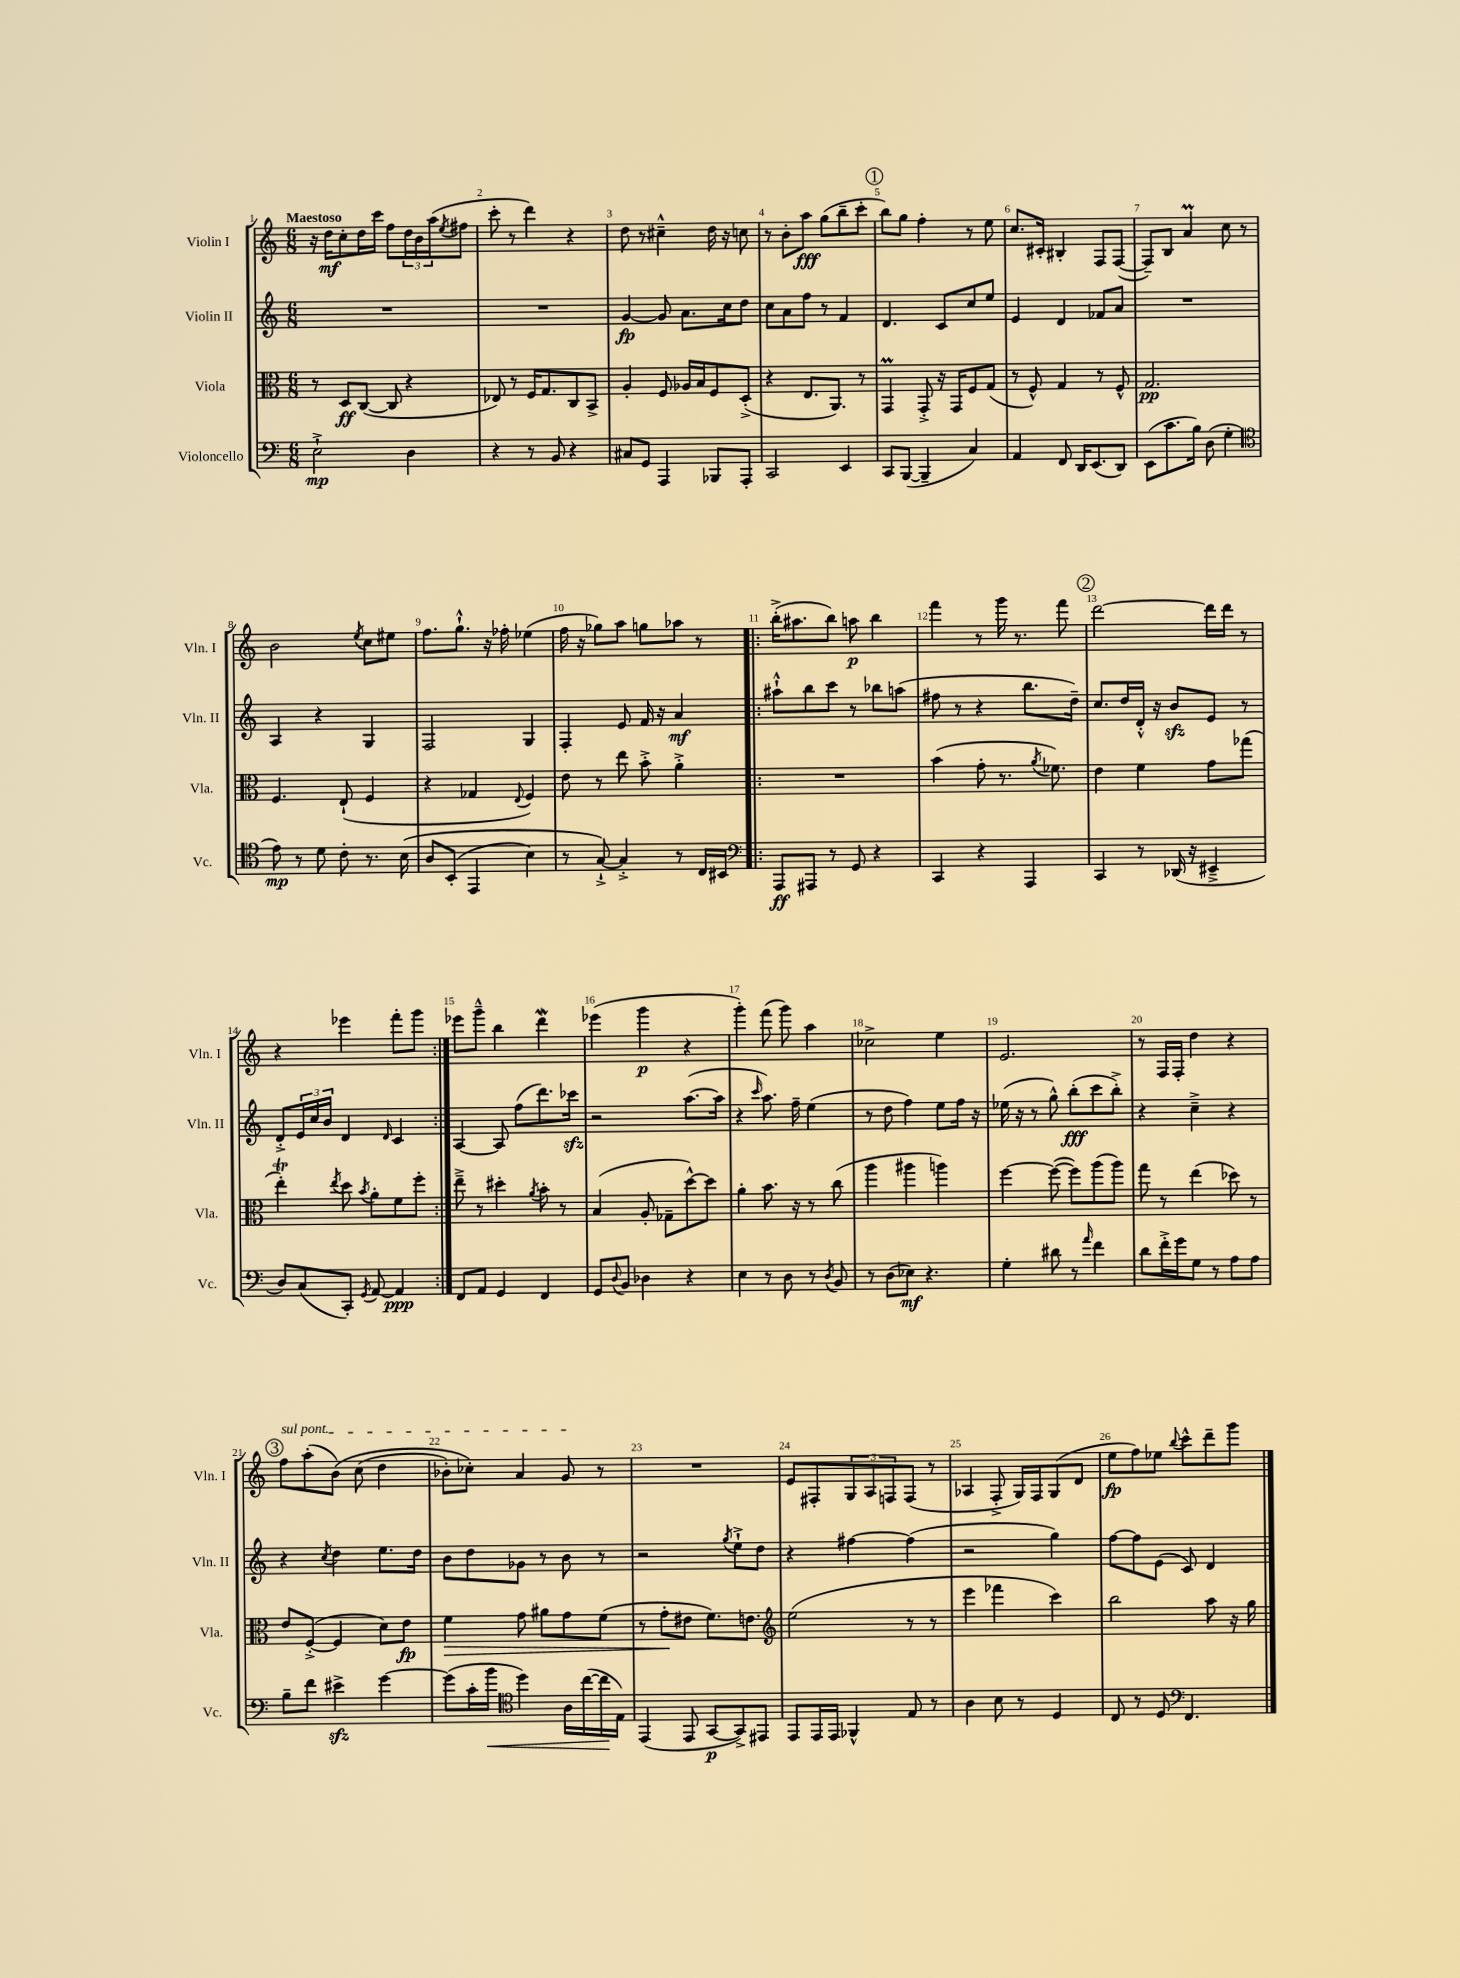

**kern	**dynam	**kern	**dynam	**kern	**dynam	**kern	**dynam
*part4	*part4	*part3	*part3	*part2	*part2	*part1	*part1
*staff4	*staff4	*staff3	*staff3	*staff2	*staff2	*staff1	*staff1
*I"Violoncello	*	*I"Viola	*	*I"Violin II	*	*I"Violin I	*
*I'Vc.	*	*I'Vla.	*	*I'Vln. II	*	*I'Vln. I	*
*clefF4	*	*clefC3	*	*clefG2	*	*clefG2	*
*k[]	*	*k[]	*	*k[]	*	*k[]	*
*M6/8	*	*M6/8	*	*M6/8	*	*M6/8	*
=1	=1	=1	=1	=1	=1	=1	=1
!	!	!	!	!	!	!LO:TX:a:B:t=Maestoso	!
2E`^\	mp	8r	.	2.r	.	16r	.
.	.	.	.	.	.	16dd\KL	mf
.	.	8D/L	ff	.	.	8cc'\	.
.	.	([8C/J	.	.	.	16dd\L	.
.	.	.	.	.	.	16ccc\JJ	.
.	.	8C/]	.	.	.	8ff\L	.
4D\	.	4r	.	.	.	24dd\L	.
.	.	.	.	.	.	24b\	.
.	.	.	.	.	.	(24aa\J	.
.	.	.	.	.	.	8qee/	.
.	.	.	.	.	.	8ff#X\J	.
=2	=2	=2	=2	=2	=2	=2	=2
4r	.	8E-X/)	.	2.r	.	8ccc'\	.
.	.	8r	.	.	.	8r	.
8r	.	16F/KL	.	.	.	4ddd\)	.
.	.	8.G/	.	.	.	.	.
8BB/	.	.	.	.	.	.	.
4r	.	8C/	.	.	.	4r	.
.	.	8BB^/J	.	.	.	.	.
=3	=3	=3	=3	=3	=3	=3	=3
8C#X/L	.	4A'/	.	[4g/	fp	8dd\	.
8GG/J	.	.	.	.	.	8r	.
4AAA/	.	8F/	.	8g/]	.	4cc#X~^^\	.
.	.	16A-X/LL	.	8.a\L	.	.	.
.	.	16B/J	.	.	.	.	.
8BBB-X/L	.	8F/	.	.	.	16dd\	.
.	.	.	.	16cc\k	.	16r	.
8AAA'/J	.	(8D'^/J	.	8dd\J	.	8ccn\	.
=4	=4	=4	=4	=4	=4	=4	=4
2CC/	.	4r	.	8cc\L	.	8r	.
.	.	.	.	8a\	.	8b'\L	.
.	.	8.E/L	.	8ff\J	.	8aa\J	fff
.	.	.	.	8r	.	(8gg\L	.
.	.	8.AA/J)	.	.	.	.	.
4EE/	.	.	.	4f/	.	8bb~\	.
.	.	8r	.	.	.	8ccc'\J	.
!!LO:REH:place=s1:t=1
=5	=5	=5	=5	=5	=5	=5	=5
8CC/L	.	4GGM/	.	4.d/	.	8bb\L)	.
([8BBB/J	.	.	.	.	.	8gg\J	.
4BBB~/]	.	8GG'^/	.	.	.	4ff'\	.
.	.	16r	.	8c/L	.	.	.
.	.	16GG/KL	.	.	.	.	.
4C/)	.	8F/	.	8cc/	.	8r	.
.	.	(8G/J	.	8ee/J	.	8ee\	.
=6	=6	=6	=6	=6	=6	=6	=6
4AA/	.	8r	.	4e/	.	8.cc/L	.
.	.	8F^^/)	.	.	.	.	.
.	.	.	.	.	.	16c#X'/Jk	.
8FF/	.	4G/	.	4d/	.	4B#X'/	.
16DD/KL	.	.	.	.	.	.	.
(8.EE/	.	.	.	.	.	.	.
.	.	8r	.	8f-X/L	.	8F/L	.
8DD/J)	.	8F^^/	.	8a/J	.	([8F/J	.
=7	=7	=7	=7	=7	=7	=7	=7
(8EE\L	.	2.G/	pp	2.r	.	8F~/L])	.
8.c\	.	.	.	.	.	8B/J	.
.	.	.	.	.	.	4aM/	.
16B\Jk)	.	.	.	.	.	.	.
(8D\	.	.	.	.	.	.	.
4G'\	.	.	.	.	.	8cc\	.
.	.	.	.	.	.	8r	.
!!LO:LB:g=z
=8	=8	=8	=8	=8	=8	=8	=8
*clefC4	*	*	*	*	*	*	*
8e\)	mp	4.F/	.	4A/	.	2b\	.
8r	.	.	.	.	.	.	.
8d\	.	.	.	4r	.	.	.
8c'\	.	(8E`/	.	.	.	.	.
.	.	.	.	.	.	8qee/	.
8.r	.	4F/	.	4G/	.	8cc\L	.
.	.	.	.	.	.	8ee#X\J	.
(16B\	.	.	.	.	.	.	.
=9	=9	=9	=9	=9	=9	=9	=9
8A/L	.	4r	.	2F/	.	8.ff\L	.
(8BB'/J	.	.	.	.	.	.	.
.	.	.	.	.	.	8.gg`^^\J	.
4EE/	.	4G-X/	.	.	.	.	.
.	.	.	.	.	.	16r	.
.	.	.	.	.	.	16ff-X'\	.
.	.	8qqE/	.	.	.	.	.
4B\)	.	4F/)	.	4G/	.	(4ee-X\	.
=10	=10	=10	=10	=10	=10	=10	=10
8r	.	8e\	.	4F'/	.	16ff\	.
.	.	.	.	.	.	16r	.
[8G`^/)	.	8r	.	.	.	8gg-X\L)	.
4G'^/]	.	8ee\	.	8e/	.	8aa\J	.
.	.	8b'^\	.	16f/	.	8ggn\L	.
.	.	.	.	16r	.	.	.
8r	.	4a'^\	.	4a/	mf	8aa-X\J	.
16C/LL	.	.	.	.	.	8r	.
16BB#X/JJ	.	.	.	.	.	.	.
=11!|:	=11!|:	=11!|:	=11!|:	=11!|:	=11!|:	=11!|:	=11!|:
*clefF4	*	*	*	*	*	*	*
8AAA/L	ff	2.r	.	8aa#X`^^\L	.	(16bb'^\KL	.
.	.	.	.	.	.	8.aa#X\	.
8AAA#X/J	.	.	.	8bb\	.	.	.
8r	.	.	.	8ccc\J	.	8bb\J)	.
8GG/	.	.	.	8r	.	8aan\	p
4r	.	.	.	8bb-X\L	.	4bb\	.
.	.	.	.	(8aan\J	.	.	.
=12	=12	=12	=12	=12	=12	=12	=12
4CC/	.	(4b\	.	8ff#X\	.	4fff\	.
.	.	.	.	8r	.	.	.
4r	.	8g'\	.	4r	.	8r	.
.	.	8.r	.	.	.	16ggg\	.
.	.	.	.	.	.	8.r	.
4AAA/	.	.	.	8.bb\L	.	.	.
.	.	8qa/	.	.	.	.	.
.	.	8.f-X\)	.	.	.	.	.
.	.	.	.	.	.	8fff\	.
.	.	.	.	16dd~\Jk)	.	.	.
!!LO:REH:place=s1:t=2
=13	=13	=13	=13	=13	=13	=13	=13
4CC/	.	4e\	.	8.cc/L	.	[2ddd\	.
.	.	.	.	16dd/L	.	.	.
8r	.	4f\	.	16d'^^/JJ	.	.	.
.	.	.	.	16r	.	.	.
(16DD-X/	.	.	.	8bzz/L	.	.	.
16r	.	.	.	.	.	.	.
4EE#X~^/	.	8g\L	.	8e/J	.	16ddd\LL]	.
.	.	.	.	.	.	16ddd\JJ	.
.	.	(8gg-X\J	.	8r	.	8r	.
!!LO:LB:g=z
=14	=14	=14	=14	=14	=14	=14	=14
8D/L)	.	4eet'\)	.	8d'^/L	.	4r	.
(8C/	.	.	.	24e/L	.	.	.
.	.	.	.	24cc/	.	.	.
.	.	.	.	24b/JJ	.	.	.
.	.	8qee/	.	.	.	.	.
8CC'/J)	.	8dd\	.	4d/	.	4eee-X\	.
8qGG/	.	8qb/	.	.	.	.	.
[8AA/	.	8a'\L	.	.	.	.	.
.	.	.	.	16qqd/	.	.	.
4AA/]	ppp	8f\	.	4c/	.	8fff'\L	.
.	.	8ff'\J	.	.	.	8ggg\J	.
=15:|!	=15:|!	=15:|!	=15:|!	=15:|!	=15:|!	=15:|!	=15:|!
8FF/L	.	8ee~^\	.	[4A/	.	8eee-X\L	.
8AA/J	.	8r	.	.	.	8ggg~^^\J	.
4GG/	.	4dd#X'\	.	8A/]	.	4bb\	.
.	.	.	.	(8ff\L	.	.	.
.	.	8qa/	.	.	.	.	.
4FF/	.	8b'\	.	8.ddd\)	.	4dddW\	.
.	.	8r	.	.	.	.	.
.	.	.	.	16ccc-Xzz\Jk	.	.	.
=16	=16	=16	=16	=16	=16	=16	=16
8GG/L	.	(4B/	.	2r	.	(4eee-X\	.
8qqD/	.	.	.	.	.	.	.
8BB/J	.	.	.	.	.	.	.
4D-X\	.	8A'/	.	.	.	4ggg\	p
.	.	8G-X~\L	.	.	.	.	.
4r	.	[8dd^^\)	.	([8.aa\L	.	4r	.
.	.	8dd\J]	.	.	.	.	.
.	.	.	.	16aa\Jk]	.	.	.
=17	=17	=17	=17	=17	=17	=17	=17
4E\	.	4a'\	.	4r	.	4ggg'\)	.
.	.	.	.	16qqccc/	.	.	.
8r	.	8.b\	.	8.aa\)	.	(8fff\	.
8D\	.	.	.	.	.	8ggg\)	.
.	.	16r	.	16ff~\	.	.	.
8r	.	8r	.	(4ee\	.	4aa\	.
8qD/	.	.	.	.	.	.	.
8BB/	.	(8cc\	.	.	.	.	.
=18	=18	=18	=18	=18	=18	=18	=18
8r	.	4aa\	.	8r	.	2cc-X^\	.
(8D\L	.	.	.	8dd\	.	.	.
8E-X\J)	mf	4aa#X\	.	4ff\)	.	.	.
4.r	.	.	.	.	.	.	.
.	.	4aan\)	.	8ee\L	.	4ee\	.
.	.	.	.	16ff\Jk	.	.	.
.	.	.	.	16r	.	.	.
=19	=19	=19	=19	=19	=19	=19	=19
4G'\	.	[4ff\	.	(16ee-X\	.	2.e/	.
.	.	.	.	16r	.	.	.
.	.	.	.	8r	.	.	.
8d#X\	.	(8ff\_	.	8gg^^\)	.	.	.
8r	.	8ff\L])	.	(8bb'\L	fff	.	.
16qqa/	.	.	.	.	.	.	.
4f\	.	(8aa\	.	8ccc\	.	.	.
.	.	8aa\J)	.	8bb'^\J)	.	.	.
=20	=20	=20	=20	=20	=20	=20	=20
8d\L	.	8gg\	.	4r	.	8r	.
16f'^\L	.	8r	.	.	.	16F/LL	.
16g\J	.	.	.	.	.	16F'/JJ	.
8G\J	.	(4ee\	.	4cc~^\	.	4dd\	.
8r	.	.	.	.	.	.	.
8A\L	.	8dd-X\)	.	4r	.	4r	.
8A\J	.	8r	.	.	.	.	.
!!LO:LB:g=z
!!LO:REH:place=s1:t=3
=21	=21	=21	=21	=21	=21	=21	=21
!	!	!	!	!	!	!LO:TX:a:i:t=sul pont.	!
8B~\L	.	8e/L	.	4r	.	8ff\L	.
8f\J	.	([8F'^/J	.	.	.	(8aa'\	.
.	.	.	.	8qcc/	.	.	.
4e#Xzz^\	.	4F/]	.	4dd\	.	(8b\J)	.
.	.	.	.	.	.	(8cc\	.
[4g\	.	8d\L)	.	8.ee\L	.	4dd\	.
.	.	8e\J	fp	.	.	.	.
.	.	.	.	16dd\Jk	.	.	.
=22	=22	=22	=22	=22	=22	=22	=22
!	!	!	!LO:HP:b	!	!	!	!
(8g\L]	.	4f\	>	8b\L	.	8b-X'\L)	.
16c'\L	.	.	.	8dd\	.	8cc-X'\J)	.
!	!LO:HP:b	!	!	!	!	!	!
16b\JJ	<	.	.	.	.	.	.
*clefC4	*	*	*	*	*	*	*
4dd\)	.	8g\	.	8g-X\J	.	4a/	.
.	.	8a#X\L	.	8r	.	.	.
16A\LL	.	8g\	.	8b\	.	8g/	.
([16cc\	.	.	.	.	.	.	.
16cc\]	.	(8f\J	.	8r	.	8r	.
16E\JJ)	[	.	.	.	.	.	.
=23	=23	=23	=23	=23	=23	=23	=23
(4EE/	.	8r	.	2r	.	2.r	.
.	.	8g'\L	.	.	.	.	.
8EE/	.	8e#X\J	]	.	.	.	.
[8GG/L	p	8.f\L)	.	.	.	.	.
.	.	.	.	8qgg/	.	.	.
8GG^/])	.	.	.	8ee`^\L	.	.	.
.	.	8.en\J	.	.	.	.	.
8EE#X/J	.	.	.	8dd\J	.	.	.
=24	=24	=24	=24	=24	=24	=24	=24
*	*	*clefG2	*	*	*	*	*
8EE/L	.	(2ee\	.	4r	.	8e/L	.
16EE/L	.	.	.	.	.	8F#X'/	.
16EE/JJ	.	.	.	.	.	.	.
4FF-X^^/	.	.	.	[4ff#X\	.	12G/	.
.	.	.	.	.	.	12A/	.
.	.	.	.	.	.	12Fn/	.
8E/	.	8r	.	(4ff#\]	.	(8F/J	.
8r	.	8r	.	.	.	8r	.
=25	=25	=25	=25	=25	=25	=25	=25
4A\	.	4eee\	.	2r	.	4A-X/	.
8B\	.	4fff-X\	.	.	.	8F'^/	.
8r	.	.	.	.	.	16G/LL)	.
.	.	.	.	.	.	16F/J	.
4D/	.	4ccc\)	.	4gg\)	.	(8G/	.
.	.	.	.	.	.	8d/J	.
=26	=26	=26	=26	=26	=26	=26	=26
8C/	.	2bb\	.	[8ff\L	.	8ee\L	fp
8r	.	.	.	8ff\]	.	8ff\)	.
8D/	.	.	.	(8e\J	.	8ee-X\J	.
*clefF4	*	*	*	*	*	*	*
.	.	.	.	.	.	8qqbb/	.
4.FF/	.	.	.	8c/)	.	8ccc^^\L	.
.	.	8aa\	.	4d/	.	8ddd~\	.
.	.	16r	.	.	.	8ggg\J	.
.	.	16gg\	.	.	.	.	.
==	==	==	==	==	==	==	==
*-	*-	*-	*-	*-	*-	*-	*-
